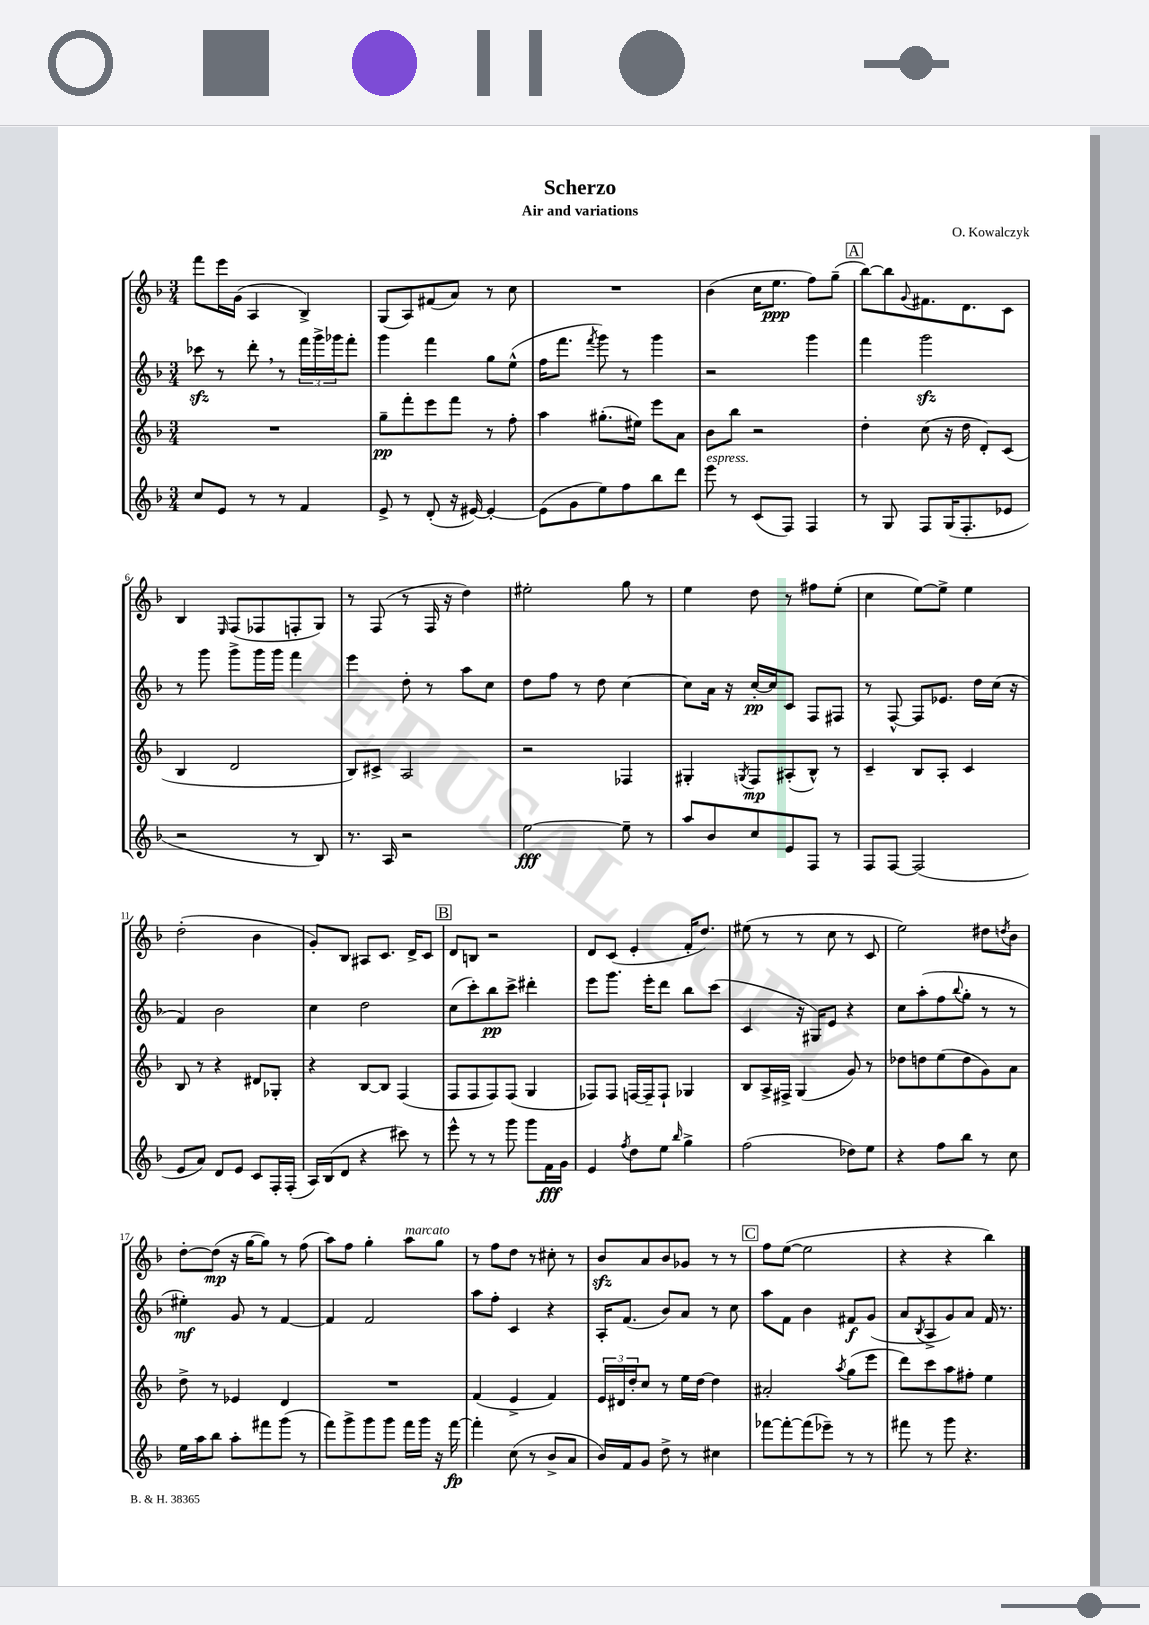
\header { title = "Scherzo" composer = "O. Kowalczyk" subtitle = "Air and variations" }
<<
\new StaffGroup <<
\new Staff = "s0" {
    \clef treble \key f \major \numericTimeSignature \time 3/4
    f'''8 e'''16 g'16( a4 bes4->) |
    g8( a8) fis'8( a'8) r8 c''8 |
    R2. |
    bes'4( c''16 e''8.\ppp f''8) g''8--( |
    \mark \markup { \box "A" } bes''8~) bes''8 \appoggiatura { g'8 } fis'8. d'8. c'8 |
    bes4 \grace { e16 } f8( fes8 f8-. g8) |
    r8 f8( r8 f16 r16 d''4) |
    eis''2-. g''8 r8 |
    e''4 d''8 r8 fis''8 e''8-.( |
    c''4 e''8~) e''8-> e''4 |
    d''2-.( bes'4 |
    g'8-.) bes8 ais8 c'8. d'16-> c'8 |
    \mark \markup { \box "B" } d'8 b8 r2 |
    d'8 c'8( e'4-. f'16-. d''8.) |
    eis''8( r8 r8 c''8 r8 c'8 |
    e''2) dis''8 \acciaccatura { d''8 } bes'8 |
    d''8~-. d''8\mp( r16 g''16~ g''8) r8 f''8( |
    a''8) f''8 g''4-. a''8^\markup { \italic "marcato" } g''8 |
    r8 f''8 d''8 r8 cis''8-. r8 |
    bes'8\sfz a'8 bes'8 ges'8 r8 r8 |
    \mark \markup { \box "C" } f''8 e''8~( e''2 |
    r4 r4 bes''4) \bar "|." |
}
\new Staff = "s1" {
    \clef treble \key f \major \numericTimeSignature \time 3/4
    ces'''8\sfz r8 d'''8-. \breathe r8 \tuplet 3/2 { f'''16 g'''16-> ges'''16 } f'''8-. |
    g'''4 f'''4 g''8 e''8-^( |
    f''16 f'''8. \acciaccatura { f'''8 } g'''8) r8 g'''4 |
    r2 g'''4 |
    \mark \markup { \box "A" } f'''4 g'''2\sfz |
    r8 g'''8 g'''8-> g'''16 g'''16 f'''4 |
    e'''4 d''8-. r8 a''8 c''8 |
    d''8 f''8 r8 d''8 c''4~ |
    c''8 a'16 r16 c''16~-.\pp c''16 c'8 f8 fis8 |
    r8 f8~-^ f8 ees'8. d''16 c''16( r16 |
    f'4) bes'2 |
    c''4 d''2 |
    \mark \markup { \box "B" } c''8( c'''8-.) bes''8\pp c'''8-> dis'''4-. |
    e'''8 g'''8. e'''16-. d'''8 bes''8 c'''8( |
    c'4 r16 gis16) e'8 r4 |
    c''8 a''8-.( f''8 \appoggiatura { bes''8 } g''8-. r8 r8 |
    eis''4-.\mf) g'8 r8 f'4~ |
    f'4 f'2 |
    a''8 f''8-. c'4 r4 |
    a16-. f'8.( bes'8) a'8 r8 c''8 |
    \mark \markup { \box "C" } a''8 f'8 bes'4 fis'8\f g'8( |
    a'8 \acciaccatura { bes8 } a8-> g'8) a'8 f'16 r8. \bar "|." |
}
\new Staff = "s2" {
    \clef treble \key f \major \numericTimeSignature \time 3/4
    R2. |
    g''8--\pp f'''8-. e'''8 f'''8 r8 f''8-. |
    a''4 gis''8.-.( eis''16) e'''8 a'8 |
    bes'8 bes''8 r2 |
    \mark \markup { \box "A" } d''4-. c''8( r16 d''16 d'8-.) c'8( |
    bes4 d'2 |
    bes8) cis'8-> a2 |
    r2 fes4 |
    gis4-. \acciaccatura { g8 } f8\mp ais8-.( bes8-^) r8 |
    c'4-- bes8 a8-. c'4 |
    bes8 r8 r4 dis'8 ges8-. |
    r4 bes8~ bes8 f4( |
    \mark \markup { \box "B" } f8 f8 f8) f8( g4 |
    fes8) fes8 f16~ f16-- f8-! ges4 |
    bes8 a16-> fis16-> g4( g'8) r8 |
    des''8 d''8 e''8( d''8 g'8) a'8 |
    d''8-> r8 ees'4 d'4 |
    R2. |
    f'4( e'4-> f'4) |
    \tuplet 3/2 { e'16 dis'16 d''16-. } c''8 r8 e''16 d''16~ d''4 |
    \mark \markup { \box "C" } ais'2-. \acciaccatura { a''8 } g''8( e'''8 |
    d'''8) c'''8 a''8 fis''8-. e''4 \bar "|." |
}
\new Staff = "s3" {
    \clef treble \key f \major \numericTimeSignature \time 3/4
    c''8 e'8 r8 r8 f'4 |
    e'8-> r8 d'8-.( r16 eis'16~) eis'4~-. |
    eis'8( g'8 e''8) f''8 bes''8 d'''8 |
    e'''8^\markup { \italic "espress." } r8 c'8( f8) f4 |
    \mark \markup { \box "A" } r8 g8 f8 g16( f8.-. ees'8 |
    r2 r8 bes8) |
    r8. a16 r2 |
    e''2~\fff e''8-- r8 |
    a''8 bes'8 c''8 e'8 f8 r8 |
    f8 f8~ f2( |
    e'8 a'8) d'8 e'8 c'8 f16-. f16-.( |
    a16) bes16( d'8 r4 cis'''8) r8 |
    \mark \markup { \box "B" } e'''8-^ r8 r8 g'''8 g'''8 f'16\fff g'16 |
    e'4 \acciaccatura { f''8 } d''8 e''8 \grace { bes''16 } g''4-> |
    f''2( des''8) e''8 |
    r4 f''8 bes''8 r8 c''8 |
    e''16 a''16 bes''8 a''8-. fis'''8 g'''8( r8 |
    f'''8) g'''8-> g'''8 g'''8 f'''16 g'''16 r16 f'''16~\fp |
    f'''4-. c''8( r8 bes'8-> a'8 |
    bes'16) f'16 g'8 d''8-> r8 cis''4 |
    \mark \markup { \box "C" } fes'''8~ fes'''8~-. fes'''8( ees'''8--) r8 r8 |
    fis'''8 r8 g'''8 r4. \bar "|." |
}
>>
>>
